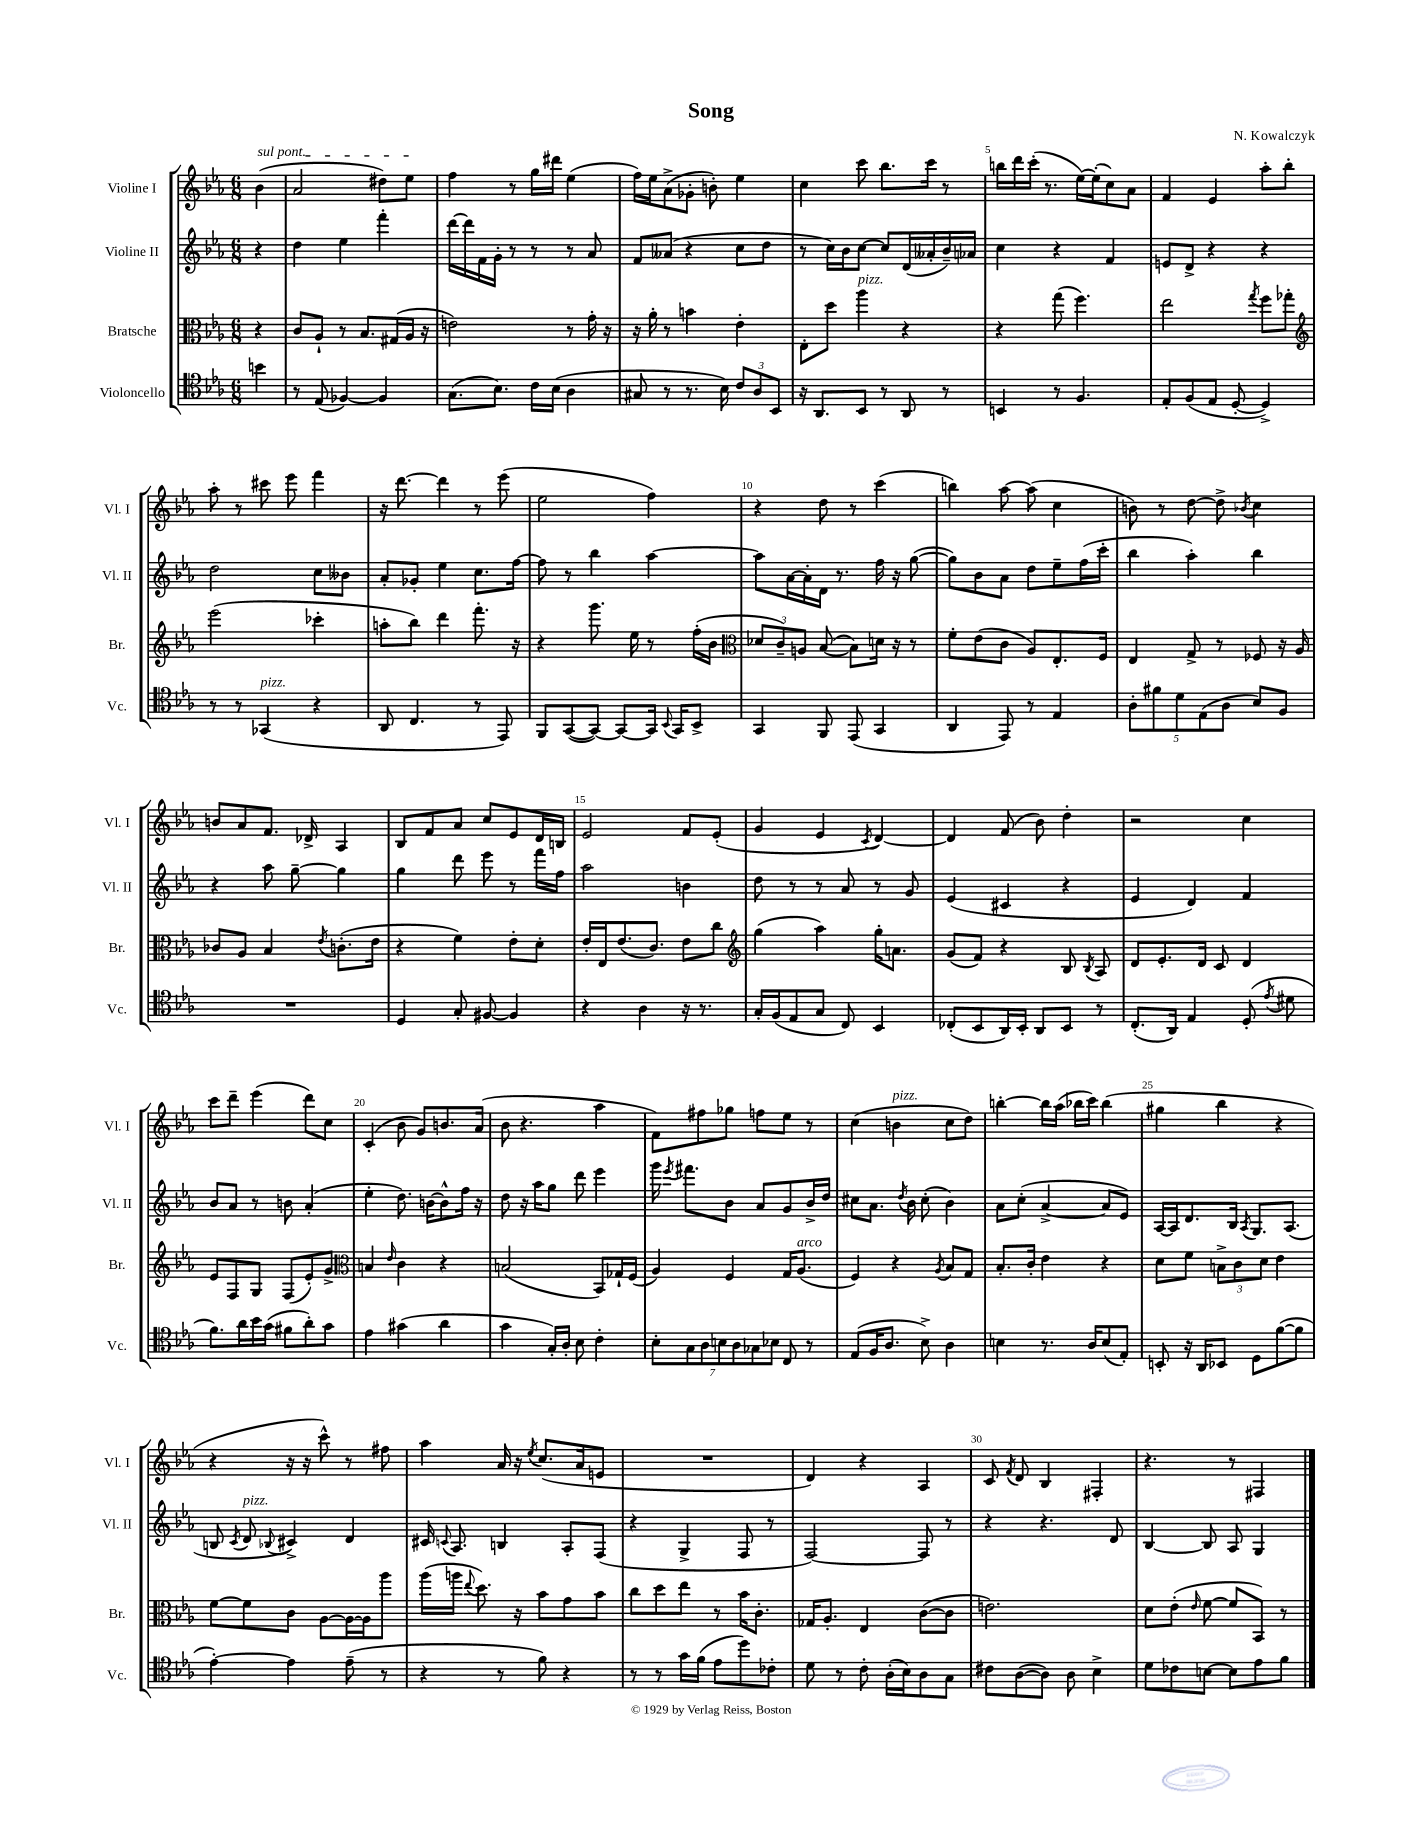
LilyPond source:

\header { title = "Song" composer = "N. Kowalczyk" }
<<
\new StaffGroup <<
\new Staff = "s0" \with { instrumentName = "Violine I" shortInstrumentName = "Vl. I" } {
    \clef treble \key ees \major \numericTimeSignature \time 6/8 \partial 4
    \autoBeamOff \once \override TextSpanner.bound-details.left.text = \markup { \italic "sul pont." } bes'4\startTextSpan( |
    aes'2 dis''8[) ees''8]\stopTextSpan |
    f''4 r8 g''16[ dis'''16] ees''4( |
    f''16[) ees''16 aes'8->( ges'8]-. b'8-.) ees''4 |
    c''4 c'''8 bes''8.[ c'''16] r8 |
    b''16[ d'''16 c'''16]-.( r8. ees''16[~) ees''16-.( c''8) aes'8] |
    f'4 ees'4 aes''8[-. bes''8]-. |
    aes''8-. r8 cis'''8 ees'''8 f'''4 |
    r16 d'''8.~ d'''4 r8 ees'''8( |
    ees''2 f''4) |
    r4 d''8 r8 c'''4( |
    b''4) aes''8~ aes''8( c''4 |
    b'8) r8 d''8~ d''8-> \acciaccatura { bes'8 } c''4 |
    b'8[ aes'8 f'8.] des'16-> aes4 |
    bes8[ f'8 aes'8] c''8[ ees'8 d'16 b16] |
    ees'2 f'8[ ees'8]-.( |
    g'4 ees'4 \acciaccatura { c'8 } d'4~) |
    d'4 f'8( bes'8) d''4-. |
    r2 c''4 |
    c'''8[ d'''8]-- ees'''4( d'''8[) c''8] |
    c'4-.( bes'8 g'8[) b'8. aes'16]( |
    bes'8 r4. aes''4 |
    f'8[) fis''8 ges''8] f''8[ ees''8] r8 |
    c''4( b'4^\markup { \italic "pizz." } c''8[ d''8]) |
    b''4~-. b''16[ aes''16]( bes''16[ c'''16]) bes''4( |
    gis''4 bes''4 r4 |
    r4 r16 r16 c'''8-^) r8 fis''8 |
    aes''4 aes'16 r16 \acciaccatura { ees''8 } c''8.[( aes'16 e'8] |
    R2. |
    d'4) r4 aes4 |
    c'8 \acciaccatura { f'8 } d'8 bes4 fis4-. |
    r4. r8 fis4 \bar "|." |
}
\new Staff = "s1" \with { instrumentName = "Violine II" shortInstrumentName = "Vl. II" } {
    \clef treble \key ees \major \numericTimeSignature \time 6/8 \partial 4
    \autoBeamOff r4 |
    d''4 ees''4 f'''4-. |
    d'''16[~ d'''16 f'16 g'16]-. r8 r8 r8 aes'8 |
    f'8[ aeses'8]( r4 c''8[ d''8] |
    r8 c''16[) bes'16 c''8]~ c''8[ d'16( aeses'16-. bes'16--) aes'16] |
    c''4 r4 f'4 |
    e'8[ d'8]-> r4 r4 |
    d''2 c''8[ beses'8] |
    aes'8[-. ges'8]-. ees''4 c''8.[ f''16]~ |
    f''8 r8 bes''4 aes''4~ |
    aes''8[ aes'16~ aes'16-. d'16] r8. f''16 r16 g''8~( |
    g''8[) bes'8 aes'8] d''8[ ees''8-- f''16( c'''16]-. |
    bes''4 aes''4-.) bes''4 |
    r4 aes''8 g''8~-- g''4 |
    g''4 d'''8 ees'''8 r8 f'''16[ f''16] |
    aes''2 b'4 |
    d''8 r8 r8 aes'8 r8 g'8 |
    ees'4( cis'4 r4 |
    ees'4 d'4) f'4 |
    bes'8[ aes'8] r8 b'8 aes'4-.( |
    ees''4-. d''8.) b'16[~ b'8-^ f''16] r16 |
    d''8 r16 aes''16[ g''8] d'''8 ees'''4 |
    g'''16 \acciaccatura { ees'''8 } fis'''8.[ bes'8] aes'8[ g'8 bes'16-> d''16] |
    cis''8[ aes'8.] \acciaccatura { d''8 } bes'16 cis''8-.( bes'4) |
    aes'8[ c''8]-.( aes'4~-> aes'8[ ees'8]) |
    aes16[~ aes16 d'8. bes16] \acciaccatura { aes8 } g8.[ aes8.]( |
    b8 \acciaccatura { c'8 } d'8^\markup { \italic "pizz." } \appoggiatura { bes8 } cis'4->) d'4 |
    cis'16 \appoggiatura { c'8 } aes8. b4 aes8[-. f8]( |
    r4 g4-> f8 r8 |
    f2~) f8 r8 |
    r4 r4. d'8 |
    bes4~ bes8 aes8 g4 \bar "|." |
}
\new Staff = "s2" \with { instrumentName = "Bratsche" shortInstrumentName = "Br." } {
    \clef alto \key ees \major \numericTimeSignature \time 6/8 \partial 4
    \autoBeamOff r4 |
    c'8[ aes8]-! r8 bes8.[ gis16( aes16] r16 |
    e'2) r8 g'16-. r16 |
    r16 aes'16-. r8 b'4 ees'4-. |
    ees8[-. d''8] aes''4^\markup { \italic "pizz." } r4 |
    r4 g''8( f''4.) |
    ees''2 \acciaccatura { g''8 } f''8[ ges''8]-. |
    \clef treble ees'''2( ces'''4-. |
    a''8[-. bes''8]) d'''4 f'''8.-. r16 |
    r4 g'''8. ees''16 r8 f''16[-.( bes'16] |
    \clef alto \tuplet 3/2 { des'8[ c'8--) a8] } bes8~( bes8[) d'16] r16 r8 |
    f'8[-. ees'8( c'8] aes8[) ees8.-. f16] |
    ees4 g8-> r8 fes8 r16 aes16 |
    ces'8[ aes8] bes4 \acciaccatura { ees'8 } c'8.[-.( ees'16] |
    r4 f'4) ees'8[-. d'8]-. |
    ees'16[-. ees16 ees'8.( c'8.]) ees'8[ c''8] |
    \clef treble g''4( aes''4) g''16[-. a'8.] |
    g'8[( f'8]) r4 bes8 \acciaccatura { bes8 } aes8 |
    d'8[ ees'8.-. d'16] c'8 d'4 |
    ees'8[ f8 g8] f8[( ees'8-.) g'8]-> |
    \clef alto b4 \grace { ees'16 } c'4 r4 |
    b2( bes,8[) ges16-! f16]( |
    aes4) f4 g16[ aes8.]^\markup { \italic "arco" }( |
    f4) r4 \acciaccatura { aes8 } bes8[ g8] |
    bes8.[-. c'16]-. ees'4 r4 |
    d'8[ f'8] \tuplet 3/2 { b8[-> c'8 d'8] } ees'4 |
    f'8[~ f'8 c'8] aes8[~ aes16~ aes16 aes''8] |
    aes''16[( a''16] \appoggiatura { ees''8 } d''8.) r16 bes'8[ g'8 bes'8] |
    c''8[ d''8 ees''8] r8 bes'16[ c'8.]-. |
    ges16[ aes8.]-. ees4 c'8[~( c'8] |
    e'2.) |
    d'8[ ees'8]-.( \grace { ees'16 } f'8~ f'8[ bes,8]) r8 \bar "|." |
}
\new Staff = "s3" \with { instrumentName = "Violoncello" shortInstrumentName = "Vc." } {
    \clef tenor \key ees \major \numericTimeSignature \time 6/8 \partial 4
    \autoBeamOff b'4 |
    r8 ees8( fes4~) fes4 |
    g8.[( bes8.]) c'16[ bes16]( aes4 |
    gis8 r8 r8. bes16) \tuplet 3/2 { c'8[ aes8 bes,8] } |
    r16 aes,8.[ bes,8] r8 aes,8 r8 |
    b,4 r8 f4. |
    ees8[-. f8( ees8] d8~-. d4->) |
    r8 r8 ges,4^\markup { \italic "pizz." }( r4 |
    aes,8 c4. r8 ees,8) |
    f,8[ g,8~( g,8]~) g,8[~ g,16] \appoggiatura { bes,8 } g,16[ bes,8]-> |
    g,4 f,8 ees,8( g,4 |
    aes,4 ees,8) r8 ees4 |
    \tuplet 5/4 { aes8[-. fis'8 d'8 ees8( aes8] } bes8[) f8] |
    R2. |
    d4 g8-. fis8~ fis4 |
    r4 aes4 r16 r8. |
    g16[-. f16( ees8 g8] c8) bes,4 |
    ces8[-.( bes,8 aes,16) bes,16]-. aes,8[ bes,8] r8 |
    c8.[-.( aes,16]) ees4 d8-.( \acciaccatura { ees'8 } dis'8 |
    f'8.[) aes'16 bes'16 g'16]( fis'8[ aes'8-.) g'8] |
    ees'4 gis'4( aes'4 |
    g'4 g16[-.) aes16]-. bes8 c'4-. |
    \tuplet 7/4 { bes8[-. g8 aes8 b8 aes8 ges8 bes8] } c8 r8 |
    ees8[( f16 aes8.] bes8->) aes4 |
    b4 r8. aes16[ b8( ees8]-.) |
    b,8-. r16 aes,16[ bes,8] d8[ f'8~( f'8] |
    ees'4~-.) ees'4 ees'8--( r8 |
    r4 r8 f'8) r4 |
    r8 r8 g'16[ f'16]( ees'8[ d''8) ces'8]-. |
    d'8 r8 c'8-. aes16[-.( bes16) aes8 g8] |
    cis'8[ aes8~( aes8]) aes8 bes4-> |
    d'8[ ces'8 b8]~ b8[ ees'8 f'8] \bar "|." |
}
>>
>>
\layout { \context { \Score \override BarNumber.break-visibility = ##(#f #t #t) barNumberVisibility = #(every-nth-bar-number-visible 5) } }
